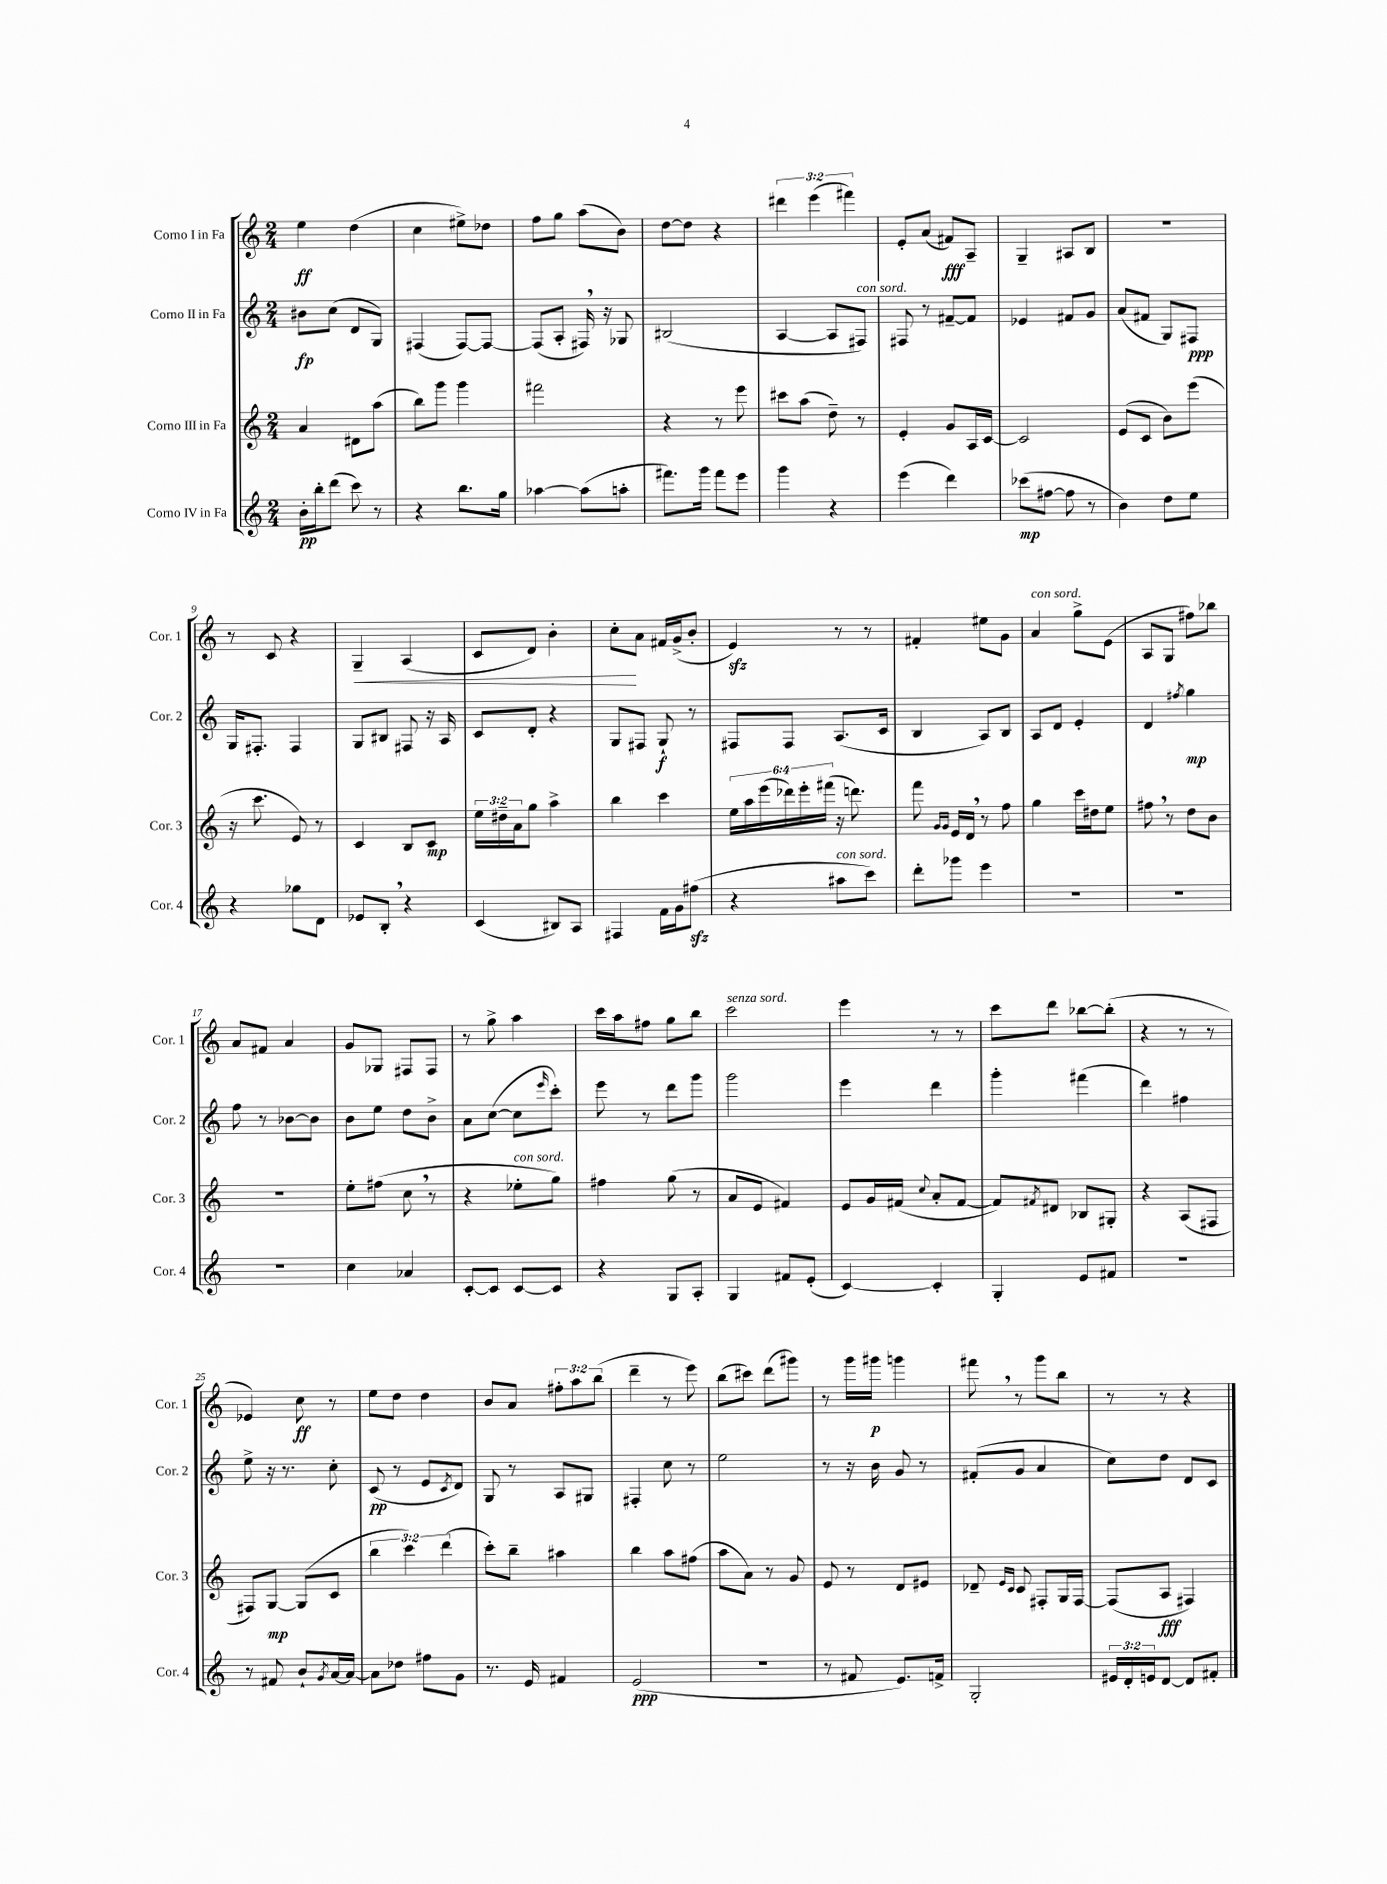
<<
\new StaffGroup <<
\new Staff = "s0" \with { instrumentName = "Corno I in Fa" shortInstrumentName = "Cor. 1" } {
    \clef treble \key c \major \numericTimeSignature \time 2/4 \override Staff.TupletNumber.text = #tuplet-number::calc-fraction-text
    e''4\ff d''4( |
    c''4 eis''8->) des''8 |
    f''8 g''8 a''8( b'8) |
    d''8~ d''8 r4 |
    \tuplet 3/2 { dis'''4 e'''4( fis'''4) } |
    e'8-. a'8( fis'8\fff) a8-- |
    g4-- ais8 b8 |
    R2 |
    r8 c'8 r4 |
    g4--\< a4( |
    c'8 d'8) b'4-. |
    c''8-.\! a'8 fis'16 g'16->( b'8-. |
    e'4\sfz) r8 r8 |
    fis'4-. eis''8 g'8 |
    a'4^\markup { \italic "con sord." } g''8-> e'8( |
    a8 g8 fis''8) bes''8 |
    a'8 fis'8 a'4 |
    g'8 ges8 fis8 fis8 |
    r8 g''8-> a''4 |
    c'''16 a''16 fis''8 g''8 b''8 |
    c'''2^\markup { \italic "senza sord." } |
    e'''4 r8 r8 |
    c'''8 d'''8 bes''8~ bes''8-.( |
    r4 r8 r8 |
    ees'4) c''8\ff r8 |
    e''8 d''8 d''4 |
    b'8 a'8 \tuplet 3/2 { fis''8-. a''8 b''8( } |
    d'''4-- r8 e'''8) |
    b''8( cis'''8) d'''8( gis'''8) |
    r8 g'''16 gis'''16\p g'''4 |
    fis'''8 \breathe r8 g'''8 b''8 |
    r8 r8 r4 \bar "|." |
}
\new Staff = "s1" \with { instrumentName = "Corno II in Fa" shortInstrumentName = "Cor. 2" } {
    \clef treble \key c \major \numericTimeSignature \time 2/4
    bis'8\fp c''8( d'8 g8) |
    fis4( fis8~) fis8~ |
    fis8( a8-. fis16) \breathe r16 ges8 |
    bis2( |
    a4~ a8 fis8^\markup { \italic "con sord." }) |
    fis8 r8 fis'8~-- fis'8 |
    ees'4 fis'8 g'8 |
    a'8( fis'8 g8) fis8\ppp |
    g16 fis8.-. fis4 |
    g8 bis8 fis8 r16 a16 |
    c'8 d'8-. r4 |
    g8 fis8 g8-!\f r8 |
    fis8 fis8 a8.( c'16 |
    b4 a8) b8 |
    a8 d'8 e'4-. |
    d'4 \acciaccatura { fis''8 } g''4\mp |
    f''8 r8 bes'8~ bes'8 |
    b'8 e''8 d''8 b'8-> |
    a'8 c''8~( c''8 \grace { e'''16 } c'''8-.) |
    e'''8 r8 d'''8 g'''8 |
    g'''2 |
    e'''4 d'''4 |
    g'''4-. fis'''4( |
    d'''4) fis''4 |
    e''8-> r16 r8. c''8-. |
    c'8\pp( r8 e'8 \acciaccatura { c'8 } d'8) |
    g8 r8 a8 gis8 |
    fis4-. c''8 r8 |
    e''2 |
    r8 r16 b'16 g'8 r8 |
    fis'8-.( g'8 a'4 |
    c''8) d''8 d'8 c'8 \bar "|." |
}
\new Staff = "s2" \with { instrumentName = "Corno III in Fa" shortInstrumentName = "Cor. 3" } {
    \clef treble \key c \major \numericTimeSignature \time 2/4 \override Staff.TupletNumber.text = #tuplet-number::calc-fraction-text
    a'4 dis'8 a''8( |
    b''8) g'''8 g'''4 |
    fis'''2 |
    r4 r8 e'''8 |
    cis'''8 a''8( d''8--) r8 |
    e'4-. g'8 a16 c'16~ |
    c'2 |
    e'8( c'8 b'8) e'''8( |
    r16 c'''8. e'8) r8 |
    c'4 b8 c'8\mp |
    \tuplet 3/2 { e''16 dis''16-- a'16 } g''8 a''4-> |
    b''4 c'''4 |
    \tuplet 6/4 { e''16 a''16 e'''16( des'''16) e'''16-. fis'''16( } r16 d'''8.) |
    f'''8 \grace { g'16 g'16 } e'16 d'16 \breathe r8 f''8 |
    g''4 c'''16 dis''16 e''8 |
    fis''8 \breathe r8 d''8 b'8 |
    R2 |
    e''8-. fis''8( c''8 \breathe r8 |
    r4 ees''8-.^\markup { \italic "con sord." } g''8) |
    fis''4 g''8( r8 |
    a'8 e'8 fis'4) |
    e'8 g'16 fis'16( \appoggiatura { c''8 } a'8-. fis'8~ |
    fis'8) \acciaccatura { fis'8 } dis'8 bes8 gis8-. |
    r4 a8( fis8 |
    fis8) g8~\mp g8( c'8 |
    \tuplet 3/2 { b''4 c'''4) d'''4( } |
    c'''8-.) b''8-- ais''4 |
    b''4 a''8 fis''8( |
    a''8 a'8) r8 g'8 |
    e'8 r8 d'8 eis'8 |
    des'8-- \grace { e'16 c'16 } c'8 fis8-. g16 fis16~ |
    fis8( a8\fff fis4) \bar "|." |
}
\new Staff = "s3" \with { instrumentName = "Corno IV in Fa" shortInstrumentName = "Cor. 4" } {
    \clef treble \key c \major \numericTimeSignature \time 2/4 \override Staff.TupletNumber.text = #tuplet-number::calc-fraction-text
    b'16-.\pp b''16-. d'''8( c'''8) r8 |
    r4 b''8. g''16 |
    aes''4~ aes''8( a''8-. |
    fis'''8.) g'''16 fis'''8 e'''8 |
    g'''4 r4 |
    e'''4( d'''4) |
    ces'''8\mp( fis''8~ fis''8 r8 |
    b'4) d''8 e''8 |
    r4 ges''8 d'8 |
    ees'8 b8-. \breathe r4 |
    c'4( bis8) a8 |
    fis4 f'16 g'16 fis''8\sfz( |
    r4 ais''8^\markup { \italic "con sord." } c'''8) |
    d'''8-. ges'''8 e'''4 |
    R2 |
    R2 |
    R2 |
    c''4 aes'4 |
    c'8~-. c'8 c'8~ c'8 |
    r4 g8 a8-. |
    g4 fis'8 e'8-.( |
    c'4~) c'4-. |
    g4-. e'8 fis'8 |
    R2 |
    r8 fis'8 b'8-! \acciaccatura { g'8 } a'16~ a'16~ |
    a'8 des''8 fis''8 g'8 |
    r8. e'16 fis'4 |
    e'2\ppp( |
    R2 |
    r8 fis'8 e'8.) f'16-> |
    g2-. |
    \tuplet 3/2 { eis'16 d'16-. e'16 } d'8~ d'8 fis'8-. \bar "|." |
}
>>
>>
